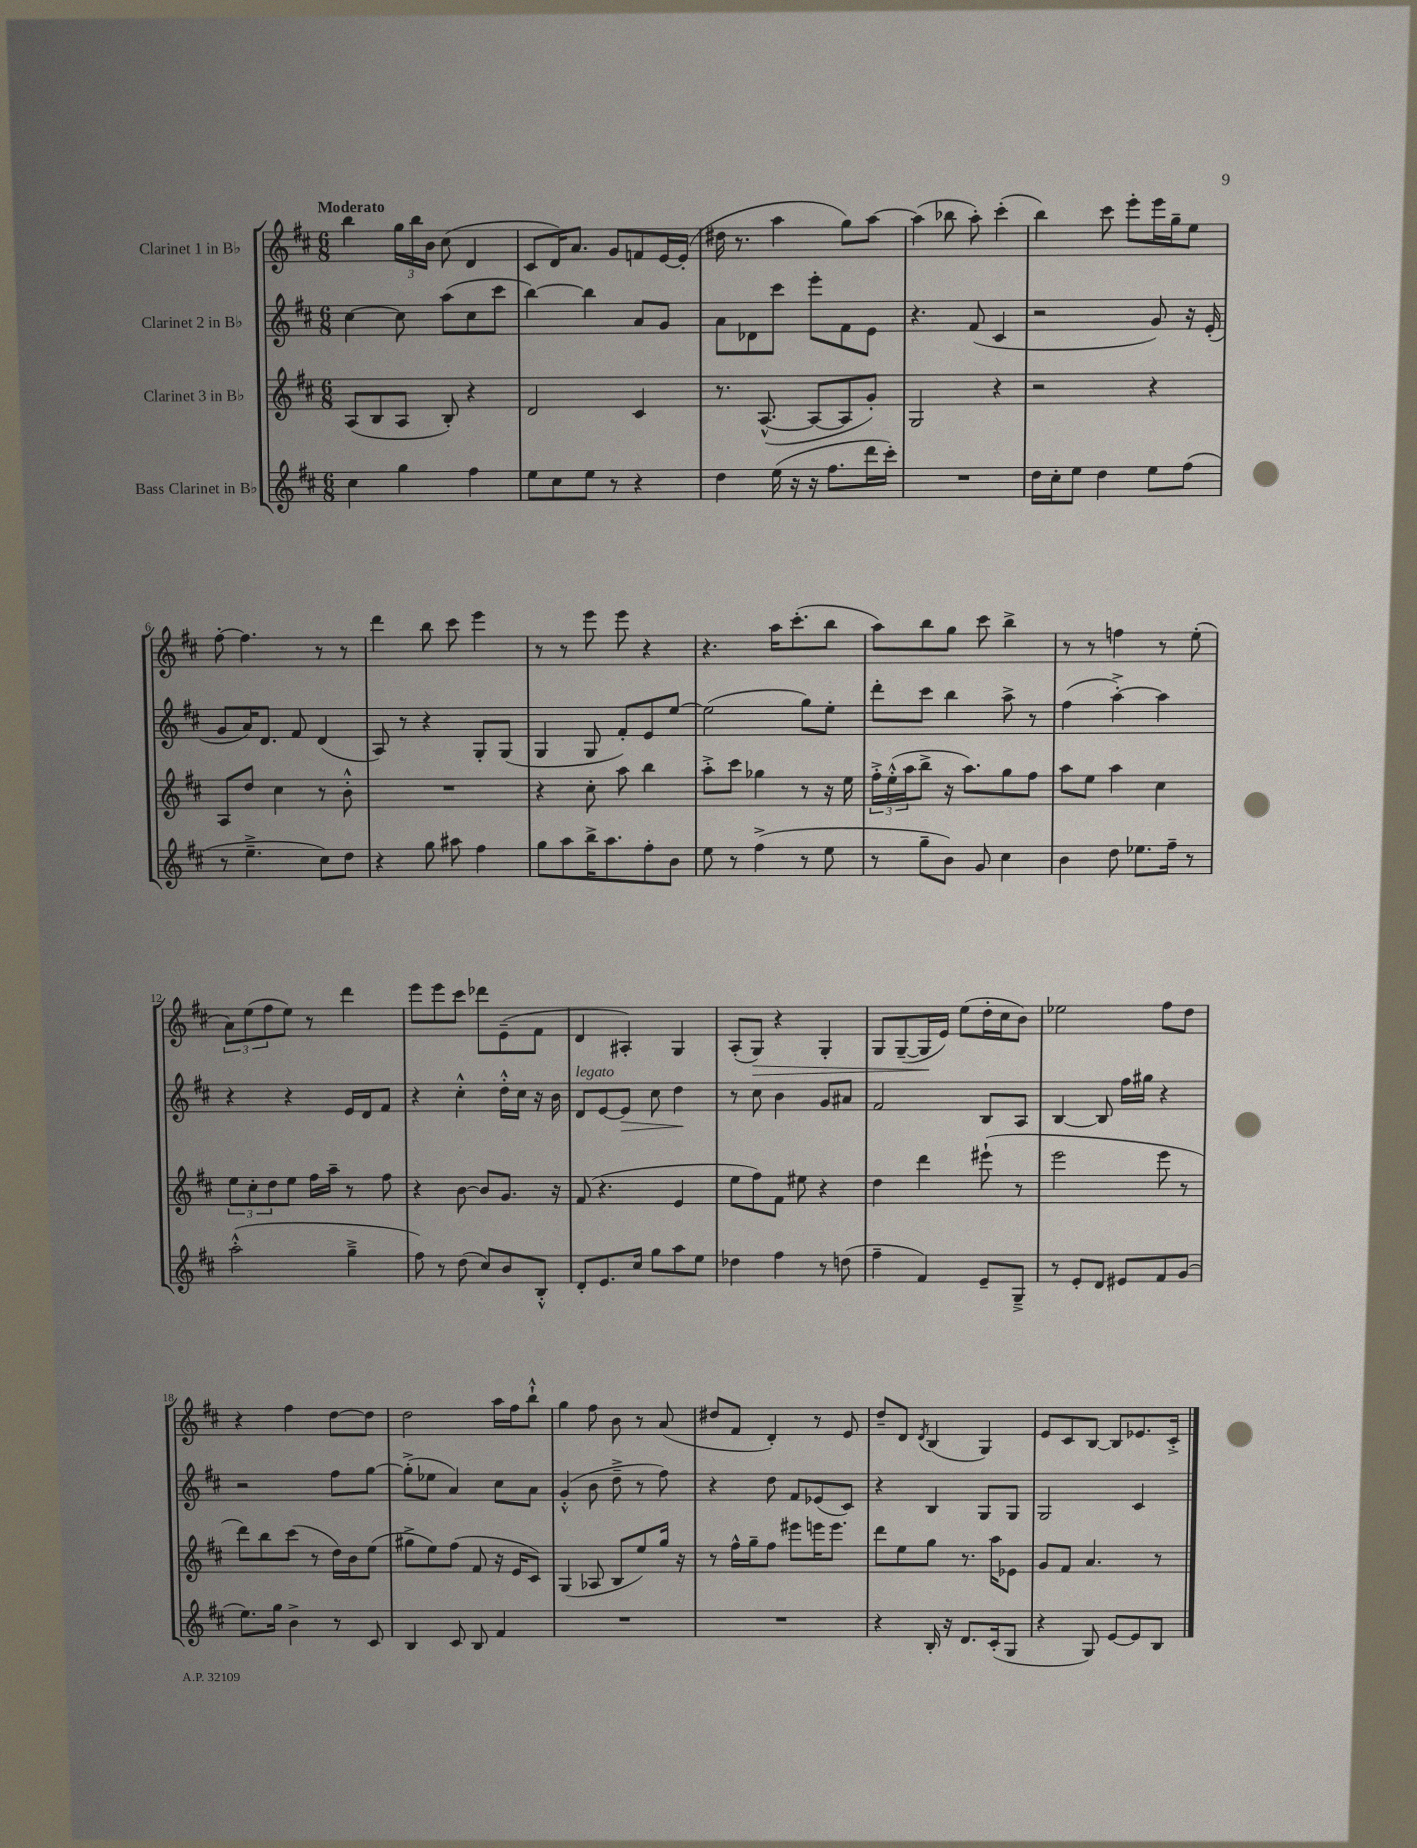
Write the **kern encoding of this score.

**kern	**kern	**kern	**kern
*staff4	*staff3	*staff2	*staff1
*clefG2	*clefG2	*clefG2	*clefG2
*k[f#c#]	*k[f#c#]	*k[f#c#]	*k[f#c#]
*M6/8	*M6/8	*M6/8	*M6/8
4cc#	(8A	[4cc#	4bb
.	8B	.	.
4gg	8A	8cc#]	24gg
.	.	.	24bb
.	.	.	24b
.	8B')	(8aa	(8cc#
4ff#	4r	8cc#	4d
.	.	8ccc#	.
=	=	=	=
8ee	2d	[4bb)	8c#
8cc#	.	.	16d)
.	.	.	8.a
8ee	.	4bb]	.
8r	.	.	8g
4r	4c#	8a	8f
.	.	8g	[16e
.	.	.	(16e']
=	=	=	=
4dd	8.r	8a	16dd#
.	.	.	8.r
.	.	8d-	.
.	([8.A^^	.	.
(16ee	.	8ccc#	4aa
16r	.	.	.
16r	8A_	8eee'	.
8.ff#	.	.	.
.	8A]	8f#	8gg)
16ddd	8g')	8e	[8aa
16ccc#')	.	.	.
=	=	=	=
2.r	2G	4.r	(4aa]
.	.	.	8bb-
.	.	(8f#	8aa')
.	4r	4c#	(4ccc#'
=	=	=	=
16dd	2r	2r	4bb)
16cc#'	.	.	.
8ee	.	.	.
4dd	.	.	8ccc#
.	.	.	8eee'
8ee	4r	8g)	16eee
.	.	.	16gg~
(8ff#	.	16r	8ee
.	.	(16e'	.
=	=	=	=
8r	8A	8g	[8ff#'
4.ee~^	8dd	16a)	4.ff#]
.	.	8.d	.
.	4cc#	.	.
.	.	8f#	.
8cc#)	8r	(4d	8r
8dd	8b'^^	.	8r
=	=	=	=
4r	2.r	8A)	4ddd
.	.	8r	.
8gg	.	4r	8bb
8aa#	.	.	8ccc#
4ff#	.	8G'	4eee
.	.	(8G	.
=	=	=	=
8gg	4r	4G	8r
8aa	.	.	8r
16bb^	8cc#'	8G	8eee
8.aa	.	.	.
.	8aa	8f#')	8eee
8ff#'	4bb	8e	4r
8b	.	[8ee	.
=	=	=	=
8ee	8aa'^	(2ee]	4.r
8r	8ccc#	.	.
(4ff#^	4gg-	.	.
.	.	.	16aa
.	.	.	(8.ccc#'
8r	8r	8gg)	.
8ee	16r	8ee'	8bb
.	16ee	.	.
=	=	=	=
8r	24ff#'^	8ddd'	8aa)
.	(24ee'^^	.	.
.	24aa	.	.
8gg~	8bb^	8ccc#	8bb
8b)	16r	4bb	8gg
.	8.aa)	.	.
8g	.	.	8ccc#
4cc#	8gg	8aa^	4bb^
.	8ff#	8r	.
=	=	=	=
4b	8aa	(4ff#	8r
.	8ee	.	8r
8dd	4aa	[4aa'^)	4ff
8.ee-	.	.	.
.	4cc#	4aa]	8r
16ff#~	.	.	.
8r	.	.	(8ee'
=	=	=	=
(2aa'^^	12ee	4r	12a)
.	12cc#'	.	(12ee
.	12dd	.	12ff#
.	8ee	4r	8ee)
.	16ff#	.	8r
.	16aa~	.	.
4gg~^	8r	16e	4ddd
.	.	16d	.
.	8ff#	8f#	.
=	=	=	=
8ff#)	4r	4r	8eee
8r	.	.	8eee
(8dd	[8b	4cc#'^^	8ccc#
8cc#)	8b]	.	8ddd-
8b	8.g	16dd'^^	(8e~
.	.	16cc#	.
8B'^^	.	16r	8f#
.	16r	16b	.
=	=	=	=
8d'	(8f#	8d	4d
8.e	4.r	[8e	.
.	.	8e]	4A#')
16cc#	.	.	.
8gg	.	8cc#	.
8aa	4e	4dd	4G
8ee	.	.	.
=	=	=	=
4dd-	8ee	8r	(8A'
.	8ff#)	8cc#	8G)
4ff#	8f#	4b	4r
.	8ee#	.	.
8r	4r	8g	4G'
(8dd	.	8a#	.
=	=	=	=
4ff#~	4dd	2f#	8G
.	.	.	([8G~
4f#)	4ddd	.	16G]
.	.	.	16e)
.	.	.	(8ee
8e~	(8eee#`	8B	16dd'
.	.	.	16cc#
8G~^	8r	8A	8b)
=	=	=	=
8r	2eee	[4B	2ee-
8e'	.	.	.
8d	.	8B]	.
8e#	.	16ff#	.
.	.	16gg#	.
8f#	8eee	4r	8ff#
(8g	8r	.	8dd
=	=	=	=
8.ee)	8ddd)	2r	4r
.	8bb	.	.
16gg	.	.	.
4b^	(8ccc#	.	4ff#
.	8r	.	.
8r	16dd)	8ff#	[8dd
.	16b	.	.
8c#	(8ee	[8gg	8dd]
=	=	=	=
4B	8gg#^	(8gg'^]	2dd
.	8ee)	8ee-	.
8c#	(8ff#	4a)	.
8B	8f#	.	.
4f#	16r	8cc#	16aa
.	16e	.	16ff#
.	8c#)	8a	8bb`^^
=	=	=	=
2.r	(4G	(4g'^^	4gg
.	8A-	8b	8ff#
.	8B	8dd~^	8b
.	8ee)	8r	8r
.	16gg	8ff#)	(8a
.	16r	.	.
=	=	=	=
2.r	8r	4r	8dd#
.	16ff#^^	.	8f#
.	16gg~	.	.
.	8ff#	8dd	4d')
.	8eee#	8f#	.
.	16eee	(8e-	8r
.	8.eee	.	.
.	.	8c#)	8e
=	=	=	=
4r	8ddd	4r	8dd~
.	8ee	.	8d
.	.	.	8qd
16B'	8gg	4B	(4B
16r	.	.	.
8.d	8.r	.	.
.	.	8G	4G)
(16c#'	16aa	.	.
8G	8e-	8G	.
=	=	=	=
4r	8g	2G	8e
.	8f#	.	8c#
8G)	4.a	.	[8B
[8e	.	.	8B]
8e]	.	4c#	8.e-
8B	8r	.	.
.	.	.	16c#'^
==	==	==	==
*-	*-	*-	*-
